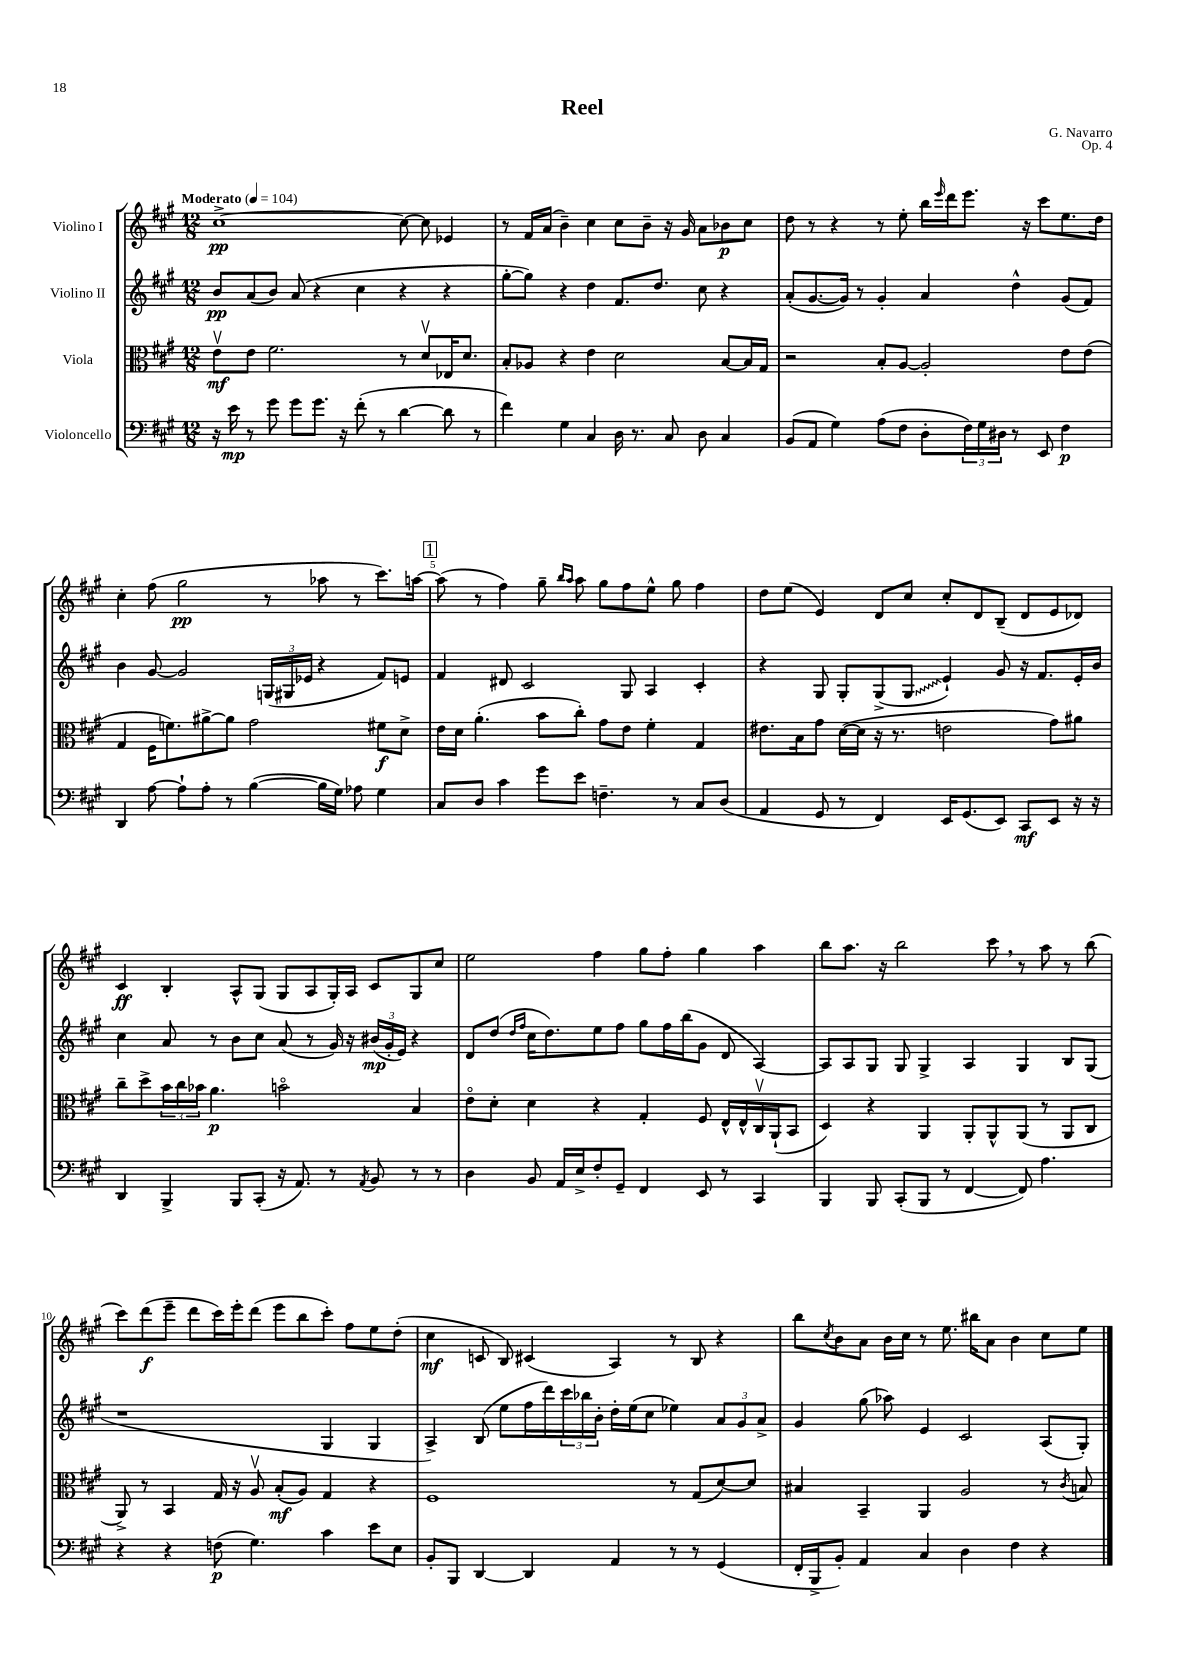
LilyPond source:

\header { title = "Reel" composer = "G. Navarro" opus = "Op. 4" }
<<
\new StaffGroup <<
\new Staff = "s0" \with { instrumentName = "Violino I" } {
    \clef treble \key a \major \numericTimeSignature \time 12/8 \tempo "Moderato" 4 = 104
    cis''1~->\pp cis''8~ cis''8 ees'4 |
    r8 fis'16 a'16( b'4--) cis''4 cis''8 b'8-- r16 gis'16 a'8 bes'8\p cis''8 |
    d''8 r8 r4 r8 e''8-. b''16 \grace { e'''16 } d'''16 e'''8. r16 cis'''8 e''8. d''16 |
    cis''4-. fis''8( gis''2\pp r8 aes''8 r8 cis'''8.) a''16~ |
    \mark \markup { \box "1" } a''8( r8 fis''4) gis''8-- \grace { b''16 a''16 } a''8 gis''8 fis''8 e''8-^ gis''8 fis''4 |
    d''8 e''8( e'4) d'8 cis''8 cis''8-. d'8 b8--( d'8 e'8 des'8) |
    cis'4\ff b4-. a8-^ gis8( gis8 a8 gis16-.) a16 cis'8 gis8 cis''8 |
    e''2 fis''4 gis''8 fis''8-. gis''4 a''4 |
    b''8 a''8. r16 b''2 cis'''8 \breathe r8 a''8 r8 b''8( |
    cis'''8) d'''8\f( e'''8-- d'''8 cis'''16) e'''16-. d'''8( e'''8 b''8 cis'''8-.) fis''8 e''8 d''8-.( |
    cis''4\mf c'8 b8) cis'4( a4) r8 b8 r4 |
    b''8 \acciaccatura { cis''8 } b'8 a'8 b'16 cis''16 r8 e''8. bis''16 a'8 b'4 cis''8 e''8 \bar "|." |
}
\new Staff = "s1" \with { instrumentName = "Violino II" } {
    \clef treble \key a \major \numericTimeSignature \time 12/8
    b'8\pp a'8( b'8) a'8( r4 cis''4 r4 r4 |
    gis''8~-. gis''8) r4 d''4 fis'8. d''8. cis''8 r4 |
    a'8-.( gis'8.~ gis'16) r8 gis'4-. a'4 d''4-^ gis'8( fis'8) |
    b'4 gis'8~ gis'2 \tuplet 3/2 { g16( gis16 ees'16 } r4 fis'8) e'8 |
    \mark \markup { \box "1" } fis'4 dis'8 cis'2 gis8 a4 cis'4-. |
    r4 gis8 gis8-. gis8->( \once \override Glissando.style = #'zigzag gis8\glissando e'4-!) gis'8 r16 fis'8. e'16-. b'16 |
    cis''4 a'8 r8 b'8 cis''8 a'8( r8 gis'16) r16 \tuplet 3/2 { bis'16\mp( gis'16-. e'16) } r4 |
    d'8 d''8( \grace { d''16 fis''16 } cis''16 d''8.) e''8 fis''8 gis''8 fis''16 b''16( gis'8 d'8 a4~) |
    a8 a8 gis8 gis8 gis4-> a4 gis4 b8 gis8( |
    r1 gis4 gis4 |
    a4->) b8( e''8 fis''16 d'''16) \tuplet 3/2 { cis'''16 bes''16 b'16-. } d''16-. e''16( cis''8 ees''4) \tuplet 3/2 { a'8 gis'8 a'8-> } |
    gis'4 gis''8( aes''8) e'4 cis'2 a8( gis8-.) \bar "|." |
}
\new Staff = "s2" \with { instrumentName = "Viola" } {
    \clef alto \key a \major \numericTimeSignature \time 12/8
    e'8\upbow\mf e'8 fis'2. r8 d'8\upbow ees16 d'8. |
    b8-. aes8 r4 e'4 d'2 b8~ b16 gis16 |
    r2 b8-. a8~ a2-. e'8 e'8( |
    gis4 fis16 f'8.) ais'8~-> ais'8 gis'2 fis'8\f d'8-> |
    \mark \markup { \box "1" } e'16 d'16 a'4.-.( b'8 cis''8-.) gis'8 e'8 fis'4-. gis4 |
    eis'8. b16 gis'8 d'16~( d'16 r16 r8. e'2 gis'8) ais'8 |
    cis''8-- d''8-> \tuplet 3/2 { b'16 cis''16 bes'16 } a'4.\p b'2\flageolet b4 |
    e'8\flageolet d'8-. d'4 r4 gis4-. fis8 e16-^ e16-^ cis16\upbow a,16-!( b,8 |
    d4) r4 a,4 a,8-. a,8-^ a,8( r8 a,8 cis8 |
    a,8->) r8 b,4 gis16 r16 a8\upbow b8-.\mf( a8) gis4 r4 |
    fis1 r8 gis8( d'8~) d'8 |
    bis4 b,4-- a,4 a2 r8 \acciaccatura { cis'8 } b8 \bar "|." |
}
\new Staff = "s3" \with { instrumentName = "Violoncello" } {
    \clef bass \key a \major \numericTimeSignature \time 12/8
    r16 e'16\mp r8 gis'8 gis'8 gis'8. r16 fis'8-.( r8 d'4~ d'8 r8 |
    fis'4) gis4 cis4 d16 r8. cis8 d8 cis4 |
    b,8( a,8 gis4) a8( fis8 d8-. \tuplet 3/2 { fis16) gis16 dis16 } r8 e,8 fis4\p |
    d,4 a8~ a8-! a8-. r8 b4~( b16 gis16) aes8 gis4 |
    \mark \markup { \box "1" } cis8 d8 cis'4 gis'8 e'8 f4.-- r8 cis8 d8( |
    a,4 gis,8 r8 fis,4) e,16 gis,8.( e,8) cis,8\mf e,8 r16 r16 |
    d,4 b,,4-> b,,8 cis,8-.( r16 a,8.) r8 \acciaccatura { a,8 } b,8 r8 r8 |
    d4 b,8 a,16 e16-> fis8-. gis,8-- fis,4 e,8 r8 cis,4 |
    b,,4 b,,8 cis,8-.( b,,8 r8 fis,4~ fis,8) a4. |
    r4 r4 f8\p( gis4.) cis'4 e'8 e8 |
    b,8-. b,,8 d,4~ d,4 a,4 r8 r8 gis,4( |
    fis,16-. b,,16-> b,8-.) a,4 cis4 d4 fis4 r4 \bar "|." |
}
>>
>>
\layout { \context { \Score \override BarNumber.break-visibility = ##(#f #t #t) barNumberVisibility = #(every-nth-bar-number-visible 5) } }
